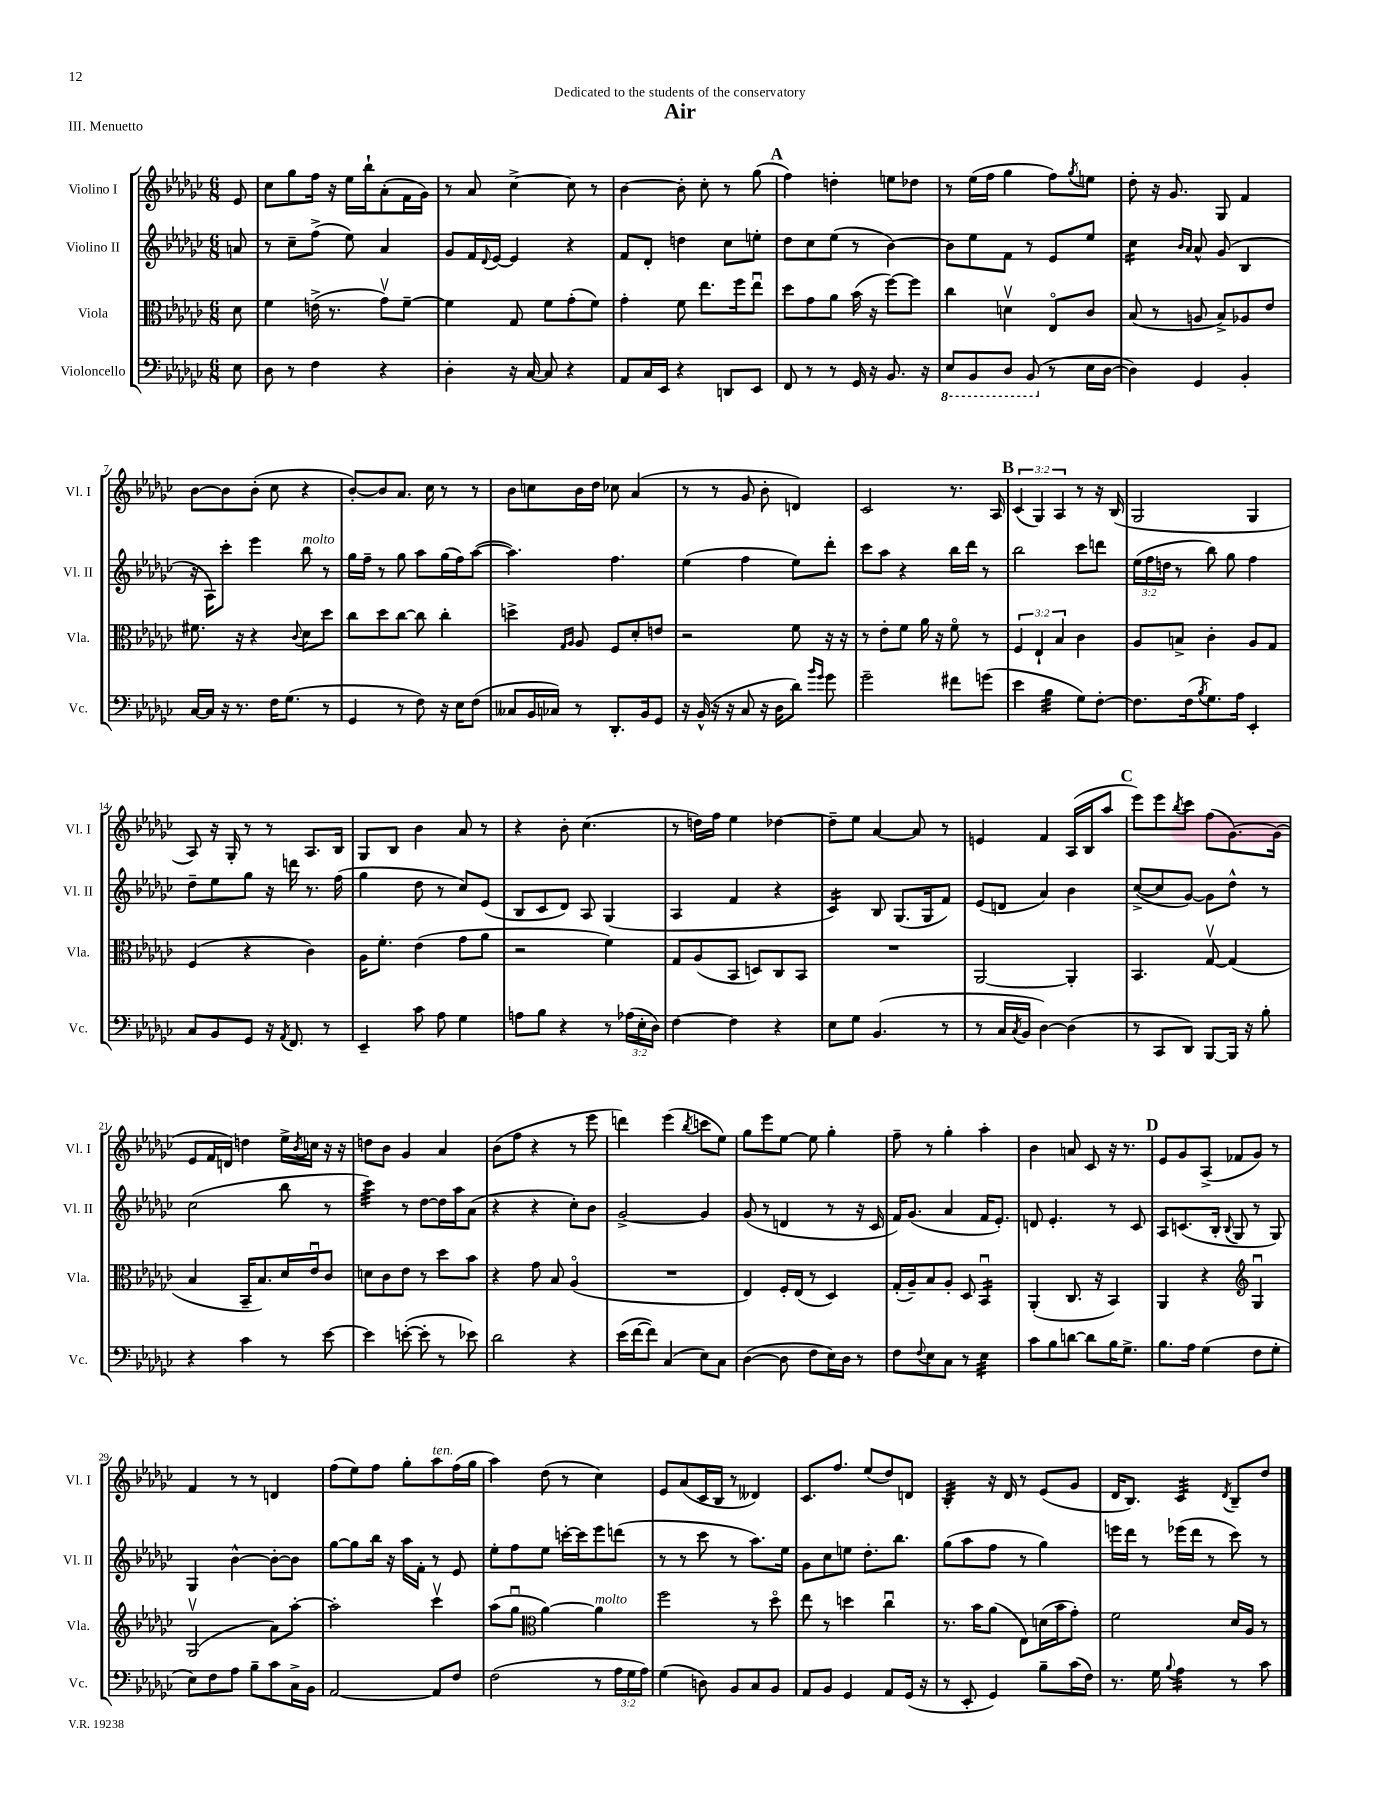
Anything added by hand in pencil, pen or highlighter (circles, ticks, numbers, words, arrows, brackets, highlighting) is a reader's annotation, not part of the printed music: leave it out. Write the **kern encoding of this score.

**kern	**kern	**kern	**kern
*staff4	*staff3	*staff2	*staff1
*clefF4	*clefC3	*clefG2	*clefG2
*k[b-e-a-d-g-c-]	*k[b-e-a-d-g-c-]	*k[b-e-a-d-g-c-]	*k[b-e-a-d-g-c-]
*M6/8	*M6/8	*M6/8	*M6/8
8E-	8d-	8a	8e-
=	=	=	=
8D-	4f	8r	8cc-
8r	.	8cc-~	8gg-
4F	(16e^	(8ff^	16ff
.	8.r	.	16r
.	.	8ee-)	16ee-
.	.	.	16bb-`
4r	8g-v)	4a-	(8a-'
.	[8f~	.	16f
.	.	.	16g-)
=	=	=	=
4D-'	4f]	8g-	8r
.	.	16f	8a-
.	.	8qqd-	.
.	.	[16e-	.
16r	8G-	4e-]	[4cc-^
[16C-	.	.	.
8C-]	8f	.	.
4r	(8g-'	4r	8cc-]
.	8f)	.	8r
=	=	=	=
8AA-	4g-'	8f	[4b-
16C-	.	8d-'	.
16EE-	.	.	.
4r	8f	4dd	8b-']
.	8.ee-	.	8cc-'
8DD	.	8cc-	8r
.	16ff	.	.
8EE-	8ee-u	8ee'	(8gg-
=	=	=	=
8FF	8dd-	8dd-	4ff)
8r	8g-	8cc-	.
8r	8a-	(8ee-	4dd'
16GG-	(16b-	8r	.
16r	16r	.	.
8.BB-	[8ff)	[4b-)	8ee
.	8ff]	.	8dd-
16r	.	.	.
=	=	=	=
8EE-	4cc-	8b-]	8r
8BBB-	.	8ee-	(16ee-
.	.	.	16ff
8DD-	4dv	8f	4gg-
(8BBB-	.	8r	.
8r	8E-o	8e-	8ff)
.	.	.	8qgg-
16E-	8c-	8ee-	8ee
[16D-	.	.	.
=	=	=	=
4D-])	(8B-	4cc-	8dd-'
.	8r	.	16r
.	.	.	8.g-
.	.	16qqb-	.
.	.	16qqa-	.
4GG-	8A	8a-^^	.
.	8B-^)	(8g-	8G-
4BB-'	8A-	4B-	4f
.	8e-	.	.
=	=	=	=
[16C-	8.f#	16r	[8b-
16C-]	.	16A-)	.
16r	.	8ccc-'	8b-]
8.r	16r	.	.
.	4r	4eee-	(8b-'
16F	.	.	8cc-
(8.G-	.	.	.
.	8qqc-	.	.
.	8d-	8bb-	4r
8r	8dd-	8r	.
=	=	=	=
4GG-	8cc-	16gg-	[8b-')
.	.	16ff~	.
.	8dd-	8r	8b-]
8r	[8cc-	8gg-	8.a-
8F)	8cc-]	8aa-	.
.	.	.	16cc-
16r	4cc-'	(16gg-	8r
16E-	.	16ff)	.
(8F	.	([8aa-	8r
=	=	=	=
8C--	4dd^	4.aa-])	8b-
16BB-	.	.	8cc
16C-)	.	.	.
.	16qqG-	.	.
.	16qqA-	.	.
8r	8A-	.	16b-
.	.	.	16dd-
8.DD-'	8F	4.ff	8cc-
.	8d-'	.	(4a-
16BB-	.	.	.
8GG-	8e	.	.
=	=	=	=
16r	2r	(4ee-	8r
(16BB-^^	.	.	.
16r	.	.	8r
16r	.	.	.
8C-	.	4ff	8g-
16r	.	.	8b-'
16D-	.	.	.
8d-)	8f	8ee-)	4d)
16qqb-	.	.	.
16qqg-	.	.	.
8g-	16r	8ddd-'	.
.	16r	.	.
=	=	=	=
2g-~	8r	8ccc-	2c-
.	8e-'	8aa-	.
.	8f	4r	.
.	16a-	.	.
.	16r	.	.
8f#	8fo	16bb-	8.r
.	.	16ddd-	.
(8g	8r	8r	.
.	.	.	16A-
=	=	=	=
4e-	6F	2bb-	(6c-
.	6E-`	.	6G-)
4B-	.	.	.
.	6B-	.	6A-
8G-)	4c-	8ccc-	8r
[8F'	.	8ddd	16r
.	.	.	(16B-
=	=	=	=
8.F]	8A-	(24ee-	2G-
.	.	24ff	.
.	.	24dd	.
.	8B^	8r	.
(16F	.	.	.
8qB-	.	.	.
8.G-)	4c-'	8bb-)	.
.	.	8gg-	.
16A-	.	.	.
4EE-'	8A-	4ff	4G-
.	8G-	.	.
=	=	=	=
8C-	(4F	8dd-~	8A-)
8BB-	.	8ee-	16r
.	.	.	16G-'
8GG-	4r	8gg-	8r
16r	.	16r	8r
8qAA-	.	.	.
8.FF	.	16ddd	.
.	4c-)	8.r	8.A-
8r	.	.	.
.	.	(16ff	16B-
=	=	=	=
4EE-~	16A-	4gg-	8G-
.	8.f'	.	.
.	.	.	8B-
8c-	(4e-	8dd-	4b-
8A-	.	8r	.
4G-	8g-	8cc-)	8a-
.	8a-	(8e-	8r
=	=	=	=
8A	2r	8B-	4r
8B-	.	8c-	.
4r	.	8d-)	8b-'
.	.	8A-	(4.cc-
8r	4f)	(4G-	.
(24A-	.	.	.
24E-'	.	.	.
24D-)	.	.	.
=	=	=	=
[4F	8G-	4A-	8r
.	(8A-	.	16dd)
.	.	.	16ff
4F]	8BB-	4f	4ee-
.	8D)	.	.
4r	8C-	4r	[4dd-
.	8BB-	.	.
=	=	=	=
8E-	2.r	4c-)	8dd-~]
8G-	.	.	8ee-
(4.BB-	.	8B-	[4a-
.	.	(8.G-	.
.	.	.	8a-]
.	.	16G-	.
8r	.	8f)	8r
=	=	=	=
8r	[2AA-	(8e-	4e
16C-	.	8d	.
8qC-	.	.	.
16BB-	.	.	.
[4D-)	.	4a-)	4f
(4D-]	4AA-']	4b-	(16A-
.	.	.	16B-
.	.	.	8aa-
=	=	=	=
8r	4.BB-	([8cc-^	8eee-)
8CC-	.	8cc-]	8eee-
.	.	.	8qbb-
8DD-)	.	[8g-)	8ccc-
[8BBB-	[8G-v	8g-]	(8ff
16BBB-]	(4G-]	8dd-^^	[8.g-)
16r	.	.	.
8B-'	.	8r	.
.	.	.	(16g-]
=	=	=	=
4r	4B-	(2cc-	8e-
.	.	.	16f
.	.	.	16d)
4c-	16BB-~	.	4dd
.	8.B-)	.	.
8r	16d-	8bb-	16ee-^
.	.	.	8qb-
.	16e-u	.	16cc
[8e-	8c-	8r	16r
.	.	.	16r
=	=	=	=
4e-]	8d	4ccc-)	8dd
.	8c-	.	8b-
([8e'	8e-	8r	4g-
8e']	8r	[8dd-	.
8r	8dd-	16dd-]	4a-
.	.	16aa-	.
8e-)	8b-	(8a-	.
=	=	=	=
2d-	4r	4r	(8b-
.	.	.	8ff
.	8g-	4r	4r
.	8B-	.	.
4r	(4A-o	8cc-')	8r
.	.	8b-	8eee-
=	=	=	=
(16e-	2.r	[2g-^	4ddd)
[16f	.	.	.
8f])	.	.	.
(4C-	.	.	(4eee-
.	.	.	8qbb-
8E-)	.	4g-]	8ccc
8C-	.	.	8ee-)
=	=	=	=
([4D-	4E-)	(8g-	8gg-
.	.	8r	8eee-
8D-]	16F'	4d	[8ee-
.	(16E-	.	.
8F	8r	.	8ee-]
16E-)	4D-)	8r	4gg-'
16D-	.	.	.
8r	.	16r	.
.	.	16c-	.
=	=	=	=
8F	(16G-'	16f)	8ff~
.	16A-~)	(8.g-	.
8qqF	.	.	.
8E-	8B-	.	8r
8C-	8A-'	4a-	4gg-'
8r	8D-	.	.
4E-	4BB-u	16f	4aa-'
.	.	8.e-')	.
=	=	=	=
8c-	(4AA-'	8d	4b-
8B-	.	4.e-'	.
[8d	8.C-	.	8a
8d]	.	.	8c-
.	16r	.	.
16B-	4BB-)	8r	16r
8.G-^	.	.	8.r
.	.	8c-	.
=	=	=	=
8.B-	4AA-	8A-	8e-
.	.	(8.c	8g-
16A-	.	.	.
(4G-	4r	.	(8A-^
.	.	16B-'	.
.	.	8qqB-	.
.	.	8G-	8f-
*	*clefG2	*	*
8F	4G-u	8r	8g-)
8G-'	.	8G-)	8r
=	=	=	=
8E-)	(2G-v	4G-	4f
8F	.	.	.
8A-	.	[4b-^^	8r
8B-~	.	.	8r
8c-	8a-)	8b-'_	4d
16C-^	[8aa-'	8b-]	.
16BB-	.	.	.
=	=	=	=
[2AA-	2aa-']	[8gg-	(8ff
.	.	8gg-]	8ee-)
.	.	16bb-	8ff
.	.	16r	.
.	.	16aa-	8gg-'
.	.	16f'	.
8AA-]	4ccc-v	8r	8aa-
8F	.	8e-	(16ff
.	.	.	16gg-
=	=	=	=
(2F	(8aa-	8ee-'	4aa-)
.	8gg-u	8ff	.
*	*clefC3	*	*
.	[4a-)	8ee-	(8dd-
.	.	[16ccc'	8r
.	.	16ccc]	.
8r	4a-]	8eee-	4cc-)
24A-	.	(8ddd	.
24G-	.	.	.
24A-)	.	.	.
=	=	=	=
(4G-	2ff	8r	8e-
.	.	8r	(8a-
8D)	.	8ccc-	16c-
.	.	.	16B-
8BB-	.	8r	8r
8C-	8r	8.aa-)	4d--)
8BB-	8dd-o	.	.
.	.	16ee-	.
=	=	=	=
8AA-	8ee-	8g-	8.c-
8BB-	8r	8cc-	.
.	.	.	8.ff
4GG-	4dd	8ee	.
.	.	8.dd-'	(8ee-
8AA-	4cc-u	.	8dd-)
.	.	8.bb-	.
(16GG-	.	.	8d
16r	.	.	.
=	=	=	=
8r	8.r	(8gg-	4B-'
8EE-'	.	8aa-	.
.	16b-	.	.
4GG-)	(8a-	8ff	16r
.	.	.	16d-
.	8E-)	8r	8r
8B-~	(16d	4gg-)	(8e-
.	16b-	.	.
(16c-	8g-')	.	8g-
16F)	.	.	.
=	=	=	=
8.r	2f	16eee	16d-
.	.	16ddd-	8.B-)
.	.	8r	.
16G-	.	.	.
8qqB-	.	.	.
4A-	.	(16eee-	4c-
.	.	16ddd-	.
.	.	8r	.
.	.	.	8qd-
8r	16d-	8ccc-)	8B-~
.	16A-	.	.
8c-	8r	8r	8dd-
==	==	==	==
*-	*-	*-	*-
